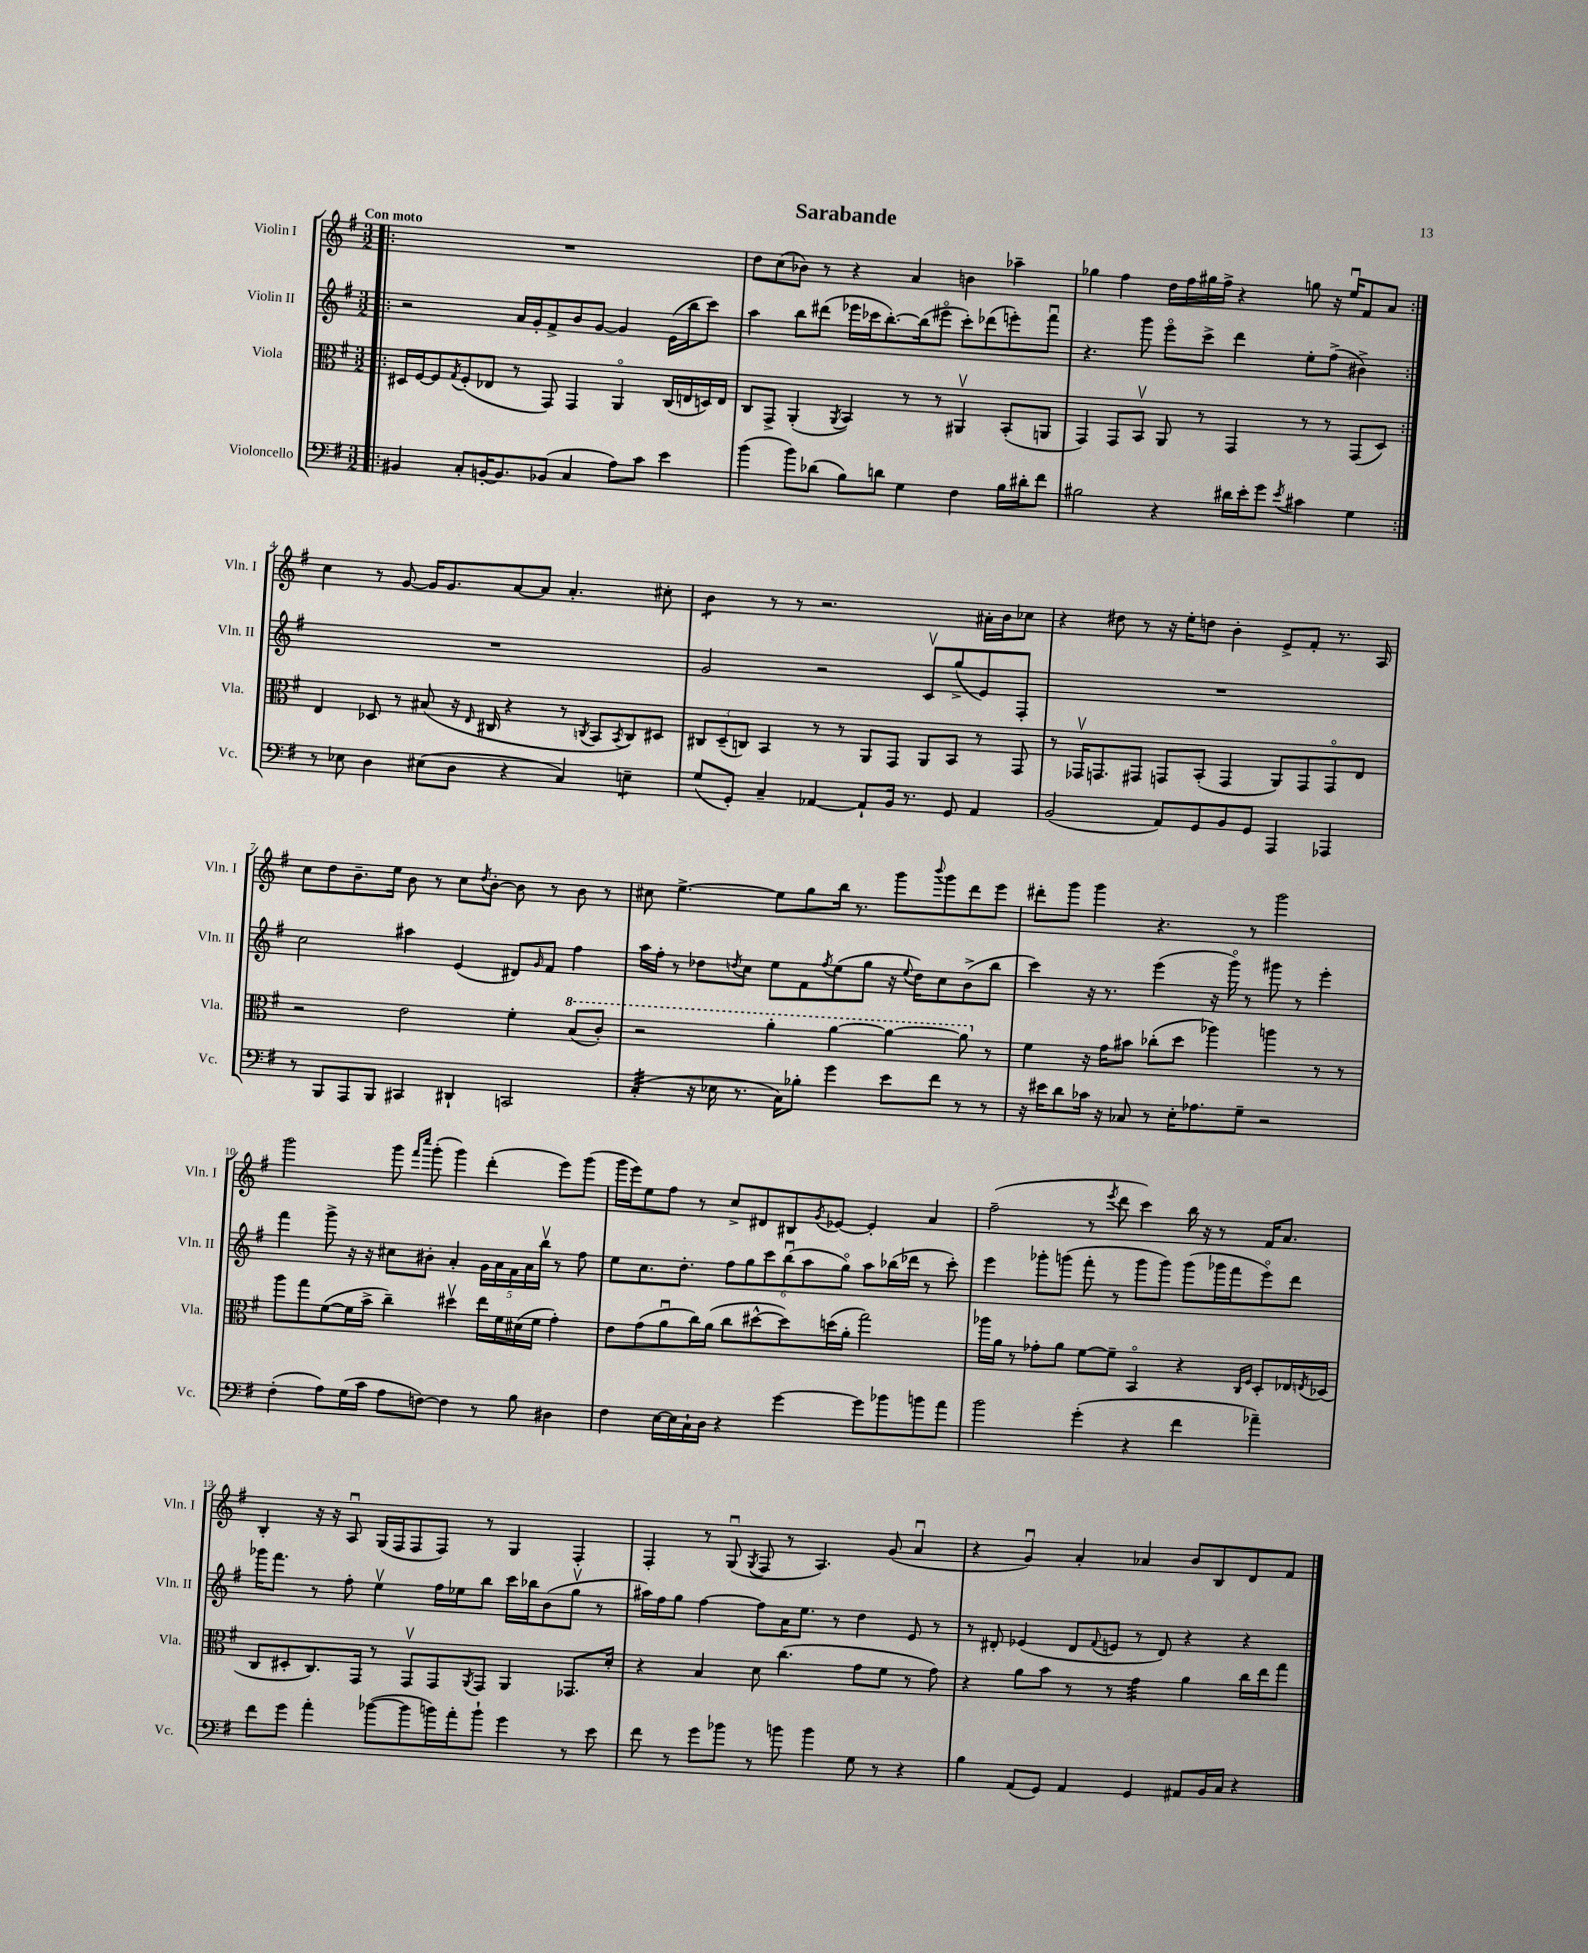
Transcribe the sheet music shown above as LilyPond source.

\header { title = "Sarabande" }
<<
\new StaffGroup <<
\new Staff = "s0" \with { instrumentName = "Violin I" shortInstrumentName = "Vln. I" } {
    \clef treble \key g \major \numericTimeSignature \time 3/2 \tempo "Con moto"
    \repeat volta 2 { \bar ".|:" R1. |
    d''8 c''8( bes'8) r8 r4 a'4 b'4 aes''4-- |
    ges''4 fis''4 d''16 fis''16 gis''16 fis''16-> r4 g''8 r16 e''16\downbow fis'8 a'8 | }
    c''4 r8 g'8~ g'16 g'8. a'8~ a'8 a'4.-. cis''8-. |
    b'4:8 r8 r8 r2. ais'16-. b'16 ces''8 |
    r4 dis''8 r8 r16 e''16-. d''8 b'4-. e'8-> fis'8-. r8. a16 |
    c''8 d''8 b'8.-- e''16 b'8 r8 c''8 \acciaccatura { d''8 } b'8~-. b'8 r8 b'8 r8 |
    cis''8 e''4.~-> e''8 g''8 b''16 r8. g'''8 \appoggiatura { b'''8 } g'''8 d'''8 e'''8 |
    dis'''8-. g'''8 g'''4 r4. r8 g'''2 |
    g'''2 g'''8 \grace { fis'''16 c''''16 } g'''8-.( g'''4) d'''4-.( e'''8) g'''8( |
    g'''16 e'''16) e''8 fis''8 r8 c''8-> dis'8 bis8 \acciaccatura { g'8 } ees'8~ ees'4-. a'4 |
    fis''2--( r8 \acciaccatura { e'''8 } d'''8 c'''4) b''16 r16 r8 fis'16 a'8. |
    b4-. r16 r16 a8\downbow g16( fis16 fis8 fis8) r8 g4 fis4-. |
    fis4-. r8 g8\downbow( \acciaccatura { g8 } fis8 r8 a4.) g'8( a'4\downbow |
    r4 g'4\downbow) a'4-. aes'4 b'8 b8 d'8 fis'8 \bar "|." |
}
\new Staff = "s1" \with { instrumentName = "Violin II" shortInstrumentName = "Vln. II" } {
    \clef treble \key g \major \numericTimeSignature \time 3/2
    \repeat volta 2 { \bar ".|:" r2 a'16 g'16-. fis'8-> b'8 g'8~ g'4 e'16( b''16 c'''8) |
    a''4 b''8 dis'''8( ees'''16 ces'''16 b''8.~-.) b''16( eis'''8\flageolet ces'''8-.) des'''8( e'''8-.) fis'''8\downbow |
    r4. g'''8 e'''8\flageolet c'''8-> d'''4 e''8-. fis''8->( bis'4->) | }
    R1. |
    g'2 r2 c'8\upbow g''8->( e'8) fis8-. |
    R1. |
    c''2 ais''4 e'4( dis'8) \grace { g'16 } fis'8 fis''4 |
    a''16 fis''16-. r8 des''8 \acciaccatura { d''8 } c''8 e''8 fis'8 \acciaccatura { fis''8 } e''8( g''8 r16 \appoggiatura { e''8 } d''16) c''8 b'8->( b''8 |
    c'''4) r16 r8. e'''4( r16 g'''16\flageolet) r8 gis'''8 r8 e'''4-. |
    fis'''4 g'''8-> r16 r16 cis''8 bis'8-. a'4-. \tuplet 5/4 { g'16 a'16 fis'16 a'16 b''16\upbow } r8 fis''8 |
    e''8 c''8. d''8.-. \tuplet 6/4 { fis''8 g''8 c'''8 b''8\downbow( a''8 g''8\flageolet) } a''8 bes''16( des'''16 r8 c'''8-.) |
    e'''4 ges'''8-. g'''8( fis'''8-. r8 g'''8 g'''8) g'''8( ges'''16 fis'''16 e'''8\flageolet) d'''8 |
    ges'''16 fis'''8. r8 fis''8-. e''4\upbow fis''16 ees''16 b''8 c'''16 bes''16 b'8( g''8\upbow r8 |
    ais''16) fis''16 g''8 fis''4~ fis''8 a'16 e''8. r8 d''4 e'8 r8 |
    r8 dis'8-. ees'4( dis'8 \appoggiatura { fis'8 } e'8 r8 dis'8) r4 r4 \bar "|." |
}
\new Staff = "s2" \with { instrumentName = "Viola" shortInstrumentName = "Vla." } {
    \clef alto \key g \major \numericTimeSignature \time 3/2
    \repeat volta 2 { \bar ".|:" dis16 fis16~ fis8 \acciaccatura { g8 } fis8-.( ees8 r8 g,8) g,4 a,4\flageolet c16( e16 d16) e16 |
    c8 g,8-> a,4-.( \acciaccatura { a,8 } b,4) r8 r8 ais,4\upbow b,8-.( a,8 |
    g,4) g,8 b,8\upbow a,8 r8 g,4 r8 r8 g,8( d8) | }
    e4 des8 r8 bis8( r16 \grace { e16 } cis16 r4 r8 \acciaccatura { c8 } b,8 \acciaccatura { b,8 } c8) dis8 |
    \tuplet 3/2 { cis8 d8--( c8) } b,4 r8 r8 a,8 g,8 a,8 b,8 r8 g,8 |
    r8 ges,16\upbow g,8. gis,8 g,8 b,8-.( g,4 a,8) g,8 g,8\flageolet e8 |
    r2 e'2 fis'4-. \ottava #1 b'8( c''8-.) |
    r2 a''4-. a''4~ a''4~ a''8 \ottava #0 r8 |
    fis'4 r16 g'16 bis'8 ces''8-.( d''8 aes''4) a''4 r8 r8 |
    a''8 g''8 fis'8~( fis'16 b'16-> c''4--) dis''4\upbow e''16 fis'16 dis'16( fis'16 g'4-.) |
    e'8 g'8( a'8\downbow c''16) a'16( c''8 dis''8~-^ dis''8) d''16( a'16-. g''2) |
    aes''16 a'16 r8 ges'8-. a'8 fis'8~ fis'8-- b,4\flageolet r4 \grace { c16 fis16 } d8-. ees16 \acciaccatura { e8 } des16( |
    c8 dis8-. c8.) g,16 r8 g,8\upbow g,8 \acciaccatura { a,8 } g,8 a,4 ges,8. d'16-. |
    r4 b4 d'8 c''4.( g'8 fis'8 r8 g'8) |
    r4 a'8 b'8 r8 r8 g'4:32 a'4 c''16 e''16 g''8 \bar "|." |
}
\new Staff = "s3" \with { instrumentName = "Violoncello" shortInstrumentName = "Vc." } {
    \clef bass \key g \major \numericTimeSignature \time 3/2
    \repeat volta 2 { \bar ".|:" bis,4 c8-. b,16~-. b,8. bes,8( c4 a8) c'8 e'4 |
    b'4( b'8) des'8( b8) d'8 g4 fis4 b16 dis'16-. fis'8 |
    bis2 r4 dis'16 e'16-. g'8 \acciaccatura { e'8 } cis'4 g4 | }
    r8 ees8 d4 eis8( d8 r4 c4) e4:8-- |
    g8( g,8-.) c4-- aes,4~ aes,8-! b,16 r8. g,8 aes,4 |
    b,2( a,8) g,8 b,8 g,8 a,,4 aes,,4 |
    r8 b,,8 a,,8 b,,8 cis,4 dis,4-! c,2 |
    c4:32-.( r16 ees16 r8. c16) bes8-. g'4 e'8 fis'8 r8 r8 |
    r16 eis'16 d'8 ces'16 r16 ces8 r8 e16-. aes8. g8-- r2 |
    fis4-.( a8) g16( c'16 a8 f8~) f4 r8 b8 dis4 |
    fis4 e16~ e16 c16-! d16 r4 g'4~ g'8 bes'8 b'8 a'8 |
    b'2 g'4-.( r4 fis'4 aes'4--) |
    fis'8 g'8 a'4-. bes'8~( bes'8 b'16) a'16-. b'8-! g'4 r8 e'8 |
    fis'8 r8 g'8 bes'8 r8 b'8 b'4 g8 r8 r4 |
    b4 a,8( g,8) a,4 g,4 ais,8 b,16 c16 r4 \bar "|." |
}
>>
>>
